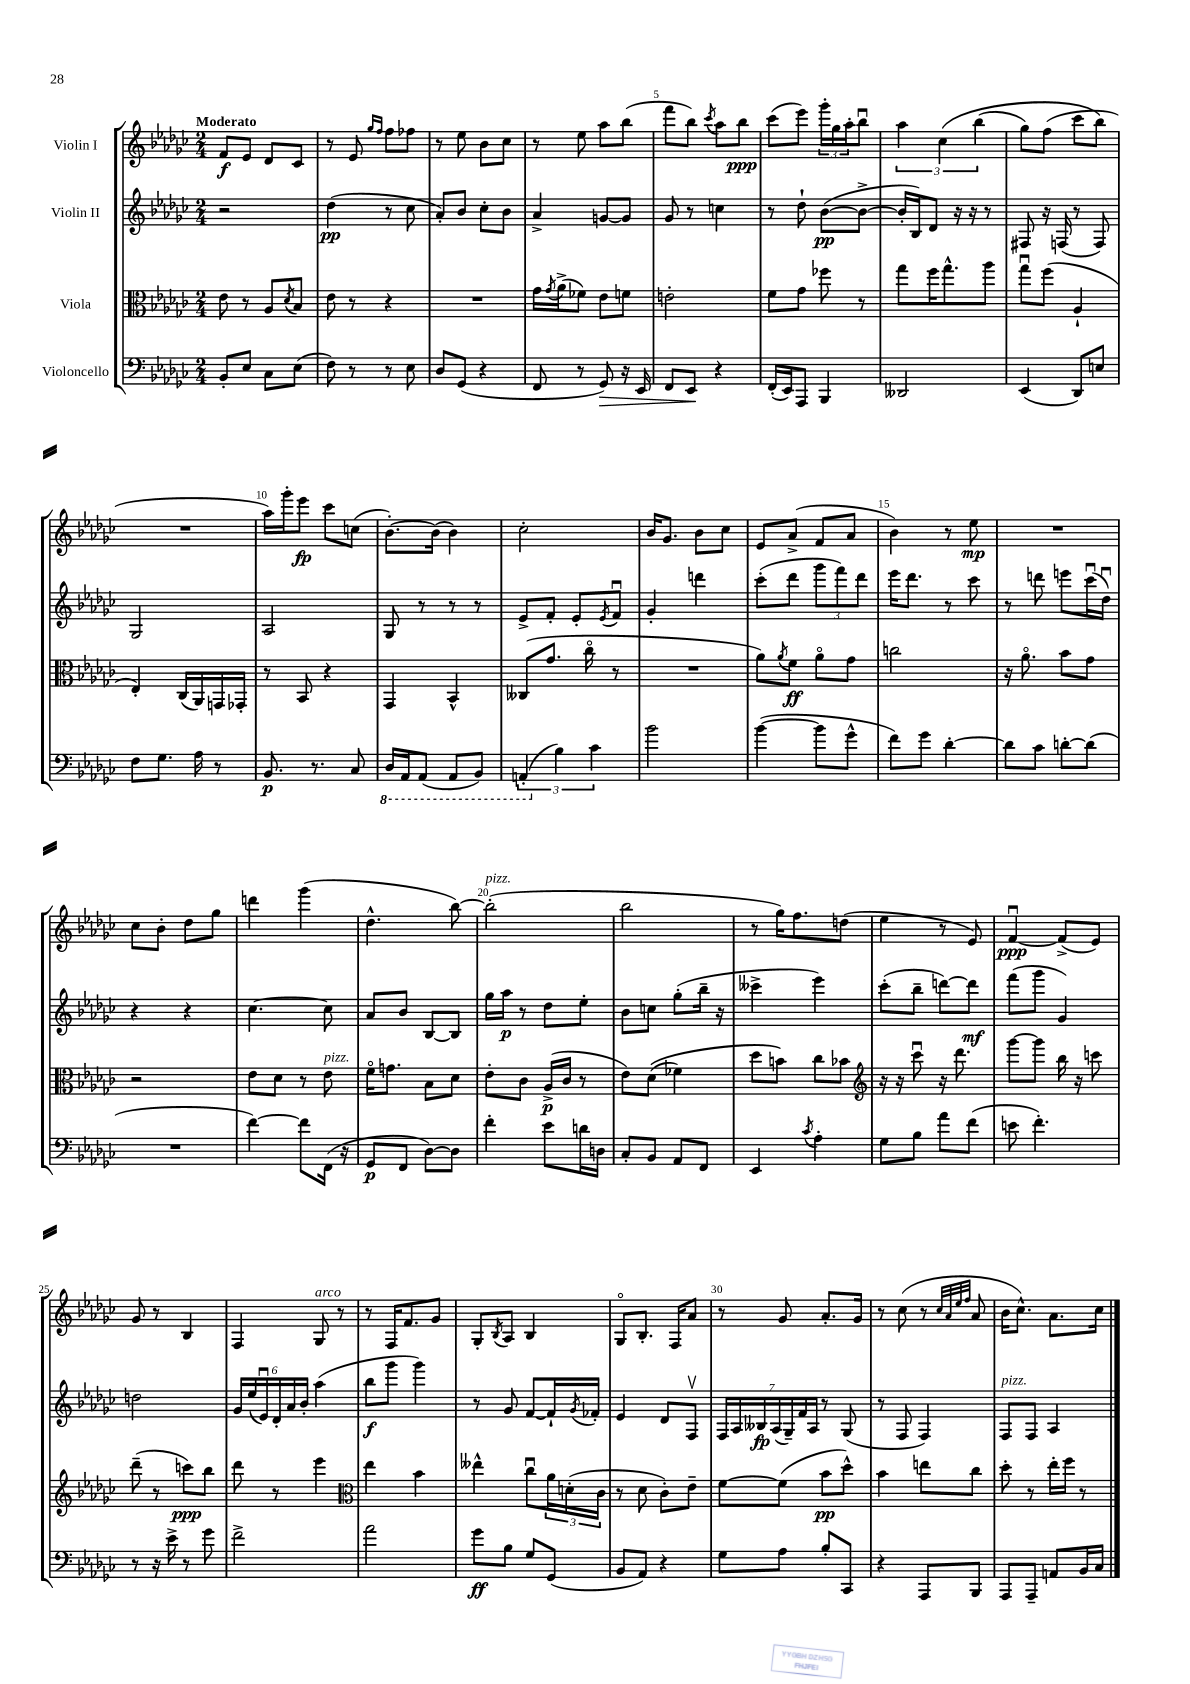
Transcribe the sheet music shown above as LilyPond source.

<<
\new StaffGroup <<
\new Staff = "s0" \with { instrumentName = "Violin I" } {
    \clef treble \key ges \major \numericTimeSignature \time 2/4 \tempo "Moderato"
    f'8\f ees'8 des'8 ces'8 |
    r8 ees'8 \grace { ges''16 f''16 } f''8 fes''8 |
    r8 ees''8 bes'8 ces''8 |
    r8 ees''8 aes''8 bes''8( |
    f'''8 bes''8) \acciaccatura { ces'''8 } aes''8 bes''8\ppp |
    ces'''8( ees'''8) \tuplet 3/2 { ges'''16-. ges''16 aes''16-. } bes''8\downbow |
    \tuplet 3/2 { aes''4 ces''4\( bes''4( } |
    ges''8) f''8( ces'''8 bes''8\) |
    R2 |
    aes''16) ges'''16-. ees'''8\fp ces'''8 c''8( |
    bes'8.~-.) bes'16( bes'4) |
    ces''2-. |
    bes'16 ges'8. bes'8 ces''8 |
    ees'8 aes'8->( f'8 aes'8 |
    bes'4) r8 ees''8\mp |
    R2 |
    ces''8 bes'8-. des''8 ges''8 |
    d'''4 ges'''4( |
    des''4.-^ bes''8~) |
    bes''2-.^\markup { \italic "pizz." }( |
    bes''2 |
    r8 ges''16) f''8. d''8( |
    ees''4 r8 ees'8) |
    f'4~\downbow\ppp f'8->( ees'8) |
    ges'8 r8 bes4 |
    f4 ges8^\markup { \italic "arco" } r8 |
    r8 f16 f'8. ges'8 |
    ges8-. \acciaccatura { bes8 } aes8 bes4 |
    ges8\flageolet bes8.-. f16 aes'8 |
    r8 ges'8 aes'8.-. ges'16 |
    r8 ces''8( r8 \grace { ces''32 aes'32 ees''32 f''32 } aes'8 |
    bes'16 ces''8.-^) aes'8. ces''16 \bar "|." |
}
\new Staff = "s1" \with { instrumentName = "Violin II" } {
    \clef treble \key ges \major \numericTimeSignature \time 2/4
    r2 |
    des''4\pp( r8 ces''8 |
    aes'8-.) bes'8 ces''8-. bes'8 |
    aes'4-> g'8~ g'8 |
    ges'8 r8 c''4 |
    r8 des''8-! bes'8~\pp( bes'8~-> |
    bes'16-. bes16) des'8 r16 r16 r8 |
    fis8 r16 f16( r8 f8) |
    ges2 |
    aes2 |
    ges8 r8 r8 r8 |
    ees'8-> f'8-. ees'8-. \acciaccatura { ees'8 } f'8\downbow |
    ges'4-. d'''4 |
    ces'''8-.( des'''8 \tuplet 3/2 { ges'''8 f'''8) des'''8 } |
    ees'''16 des'''8. r8 ces'''8 |
    r8 d'''8 e'''8 ces'''16\downbow( des''16\downbow) |
    r4 r4 |
    ces''4.~ ces''8 |
    aes'8 bes'8 bes8~ bes8 |
    ges''16 aes''16\p r8 des''8 ees''8-. |
    bes'8 c''8 ges''8-.( bes''16-- r16 |
    ceses'''4-> ees'''4) |
    ces'''8-.( bes''8-- d'''8~) d'''8\mf |
    f'''8( ges'''8 ges'4) |
    d''2 |
    \tuplet 6/4 { ges'16 ees''16( ees'16\downbow) des'16-. aes'16 bes'16-. } aes''4( |
    bes''8\f ges'''8 ges'''4) |
    r8 ges'8 f'8~ f'16-! \acciaccatura { ges'8 } fes'16-. |
    ees'4 des'8 f8\upbow |
    \tuplet 7/4 { f16 aes16 beses16\fp aes16( ges16--) f'16 aes16 } r8 ges8( |
    r8 f8 f4) |
    f8^\markup { \italic "pizz." } f8 aes4 \bar "|." |
}
\new Staff = "s2" \with { instrumentName = "Viola" } {
    \clef alto \key ges \major \numericTimeSignature \time 2/4
    ees'8 r8 aes8 \acciaccatura { des'8 } bes8 |
    ees'8 r8 r4 |
    R2 |
    ges'16 \acciaccatura { ges'8 } aes'16->( fes'8) ees'8 f'8 |
    e'2-. |
    f'8 ges'8 fes''8 r8 |
    ges''8 f''16 ges''8.-^ aes''8 |
    ges''8\downbow f''8( aes4-! |
    ees4-.) ces16( aes,16) g,16 ges,16-. |
    r8 bes,8 r4 |
    ges,4 bes,4-^ |
    ceses8( ges'8. ces''16\flageolet r8 |
    R2 |
    aes'8) \acciaccatura { aes'8 } f'8\ff aes'8\flageolet ges'8 |
    c''2 |
    r16 aes'8.\flageolet bes'8 ges'8 |
    r2 |
    ees'8 des'8 r8 ees'8^\markup { \italic "pizz." } |
    f'16\flageolet g'8. bes8 des'8 |
    ees'8-. ces'8 aes16->\p( ces'16 r8 |
    ees'8) des'8(\( fes'4) |
    des''8 b'8\) ces''8 bes'8 |
    \clef treble r16 r16 ces'''8\downbow r16 des'''8. |
    ges'''8~ ges'''8 bes''16 r16 c'''8 |
    des'''8--( r8 c'''8\ppp) bes''8 |
    des'''8 r8 ees'''4 |
    \clef alto ees''4 bes'4 |
    eeses''4-^ ces''8\downbow \tuplet 3/2 { aes'16 d'16-.( ces'16 } |
    r8 des'8 ces'8-.) ees'8-- |
    f'8~ f'8( bes'8\pp des''8-^) |
    bes'4 e''8 ces''8 |
    des''8-. r8 ees''16-. f''16 r8 \bar "|." |
}
\new Staff = "s3" \with { instrumentName = "Violoncello" } {
    \clef bass \key ges \major \numericTimeSignature \time 2/4
    bes,8-. ees8 ces8 ees8( |
    f8) r8 r8 ees8 |
    des8 ges,8( r4 |
    f,8 r8 ges,8\>) r16 ees,16 |
    f,8 ees,8\! r4 |
    f,16-.( ees,16) aes,,8 bes,,4 |
    deses,2 |
    ees,4( des,8) e8 |
    f8 ges8. aes16 r8 |
    bes,8.\p r8. ces8 |
    \ottava #-1 des,16 aes,,16 aes,,8( aes,,8 bes,,8) |
    \tuplet 3/2 { a,,4-.( \ottava #0 bes4) ces'4 } |
    bes'2 |
    bes'4~( bes'8 ges'8-^ |
    f'8) ges'8 des'4~-. |
    des'8 ces'8 d'8~-. d'8( |
    R2 |
    f'4~) f'8 f,16( r16 |
    ges,8\p f,8 des8~) des8 |
    f'4-. ees'8 d'16 d16 |
    ces8-. bes,8 aes,8 f,8 |
    ees,4 \acciaccatura { ces'8 } aes4-. |
    ges8 bes8 aes'8 f'8( |
    e'8 f'4.-.) |
    r8 r16 ees'16-> r8 ges'8 |
    f'2-> |
    aes'2 |
    ges'8\ff bes8 ges8 ges,8( |
    bes,8 aes,8) r4 |
    ges8 aes8 bes8-. ces,8 |
    r4 aes,,8 bes,,8 |
    aes,,8 aes,,8-- a,8 bes,16 ces16 \bar "|." |
}
>>
>>
\layout { \context { \Score \override BarNumber.break-visibility = ##(#f #t #t) barNumberVisibility = #(every-nth-bar-number-visible 5) } }
